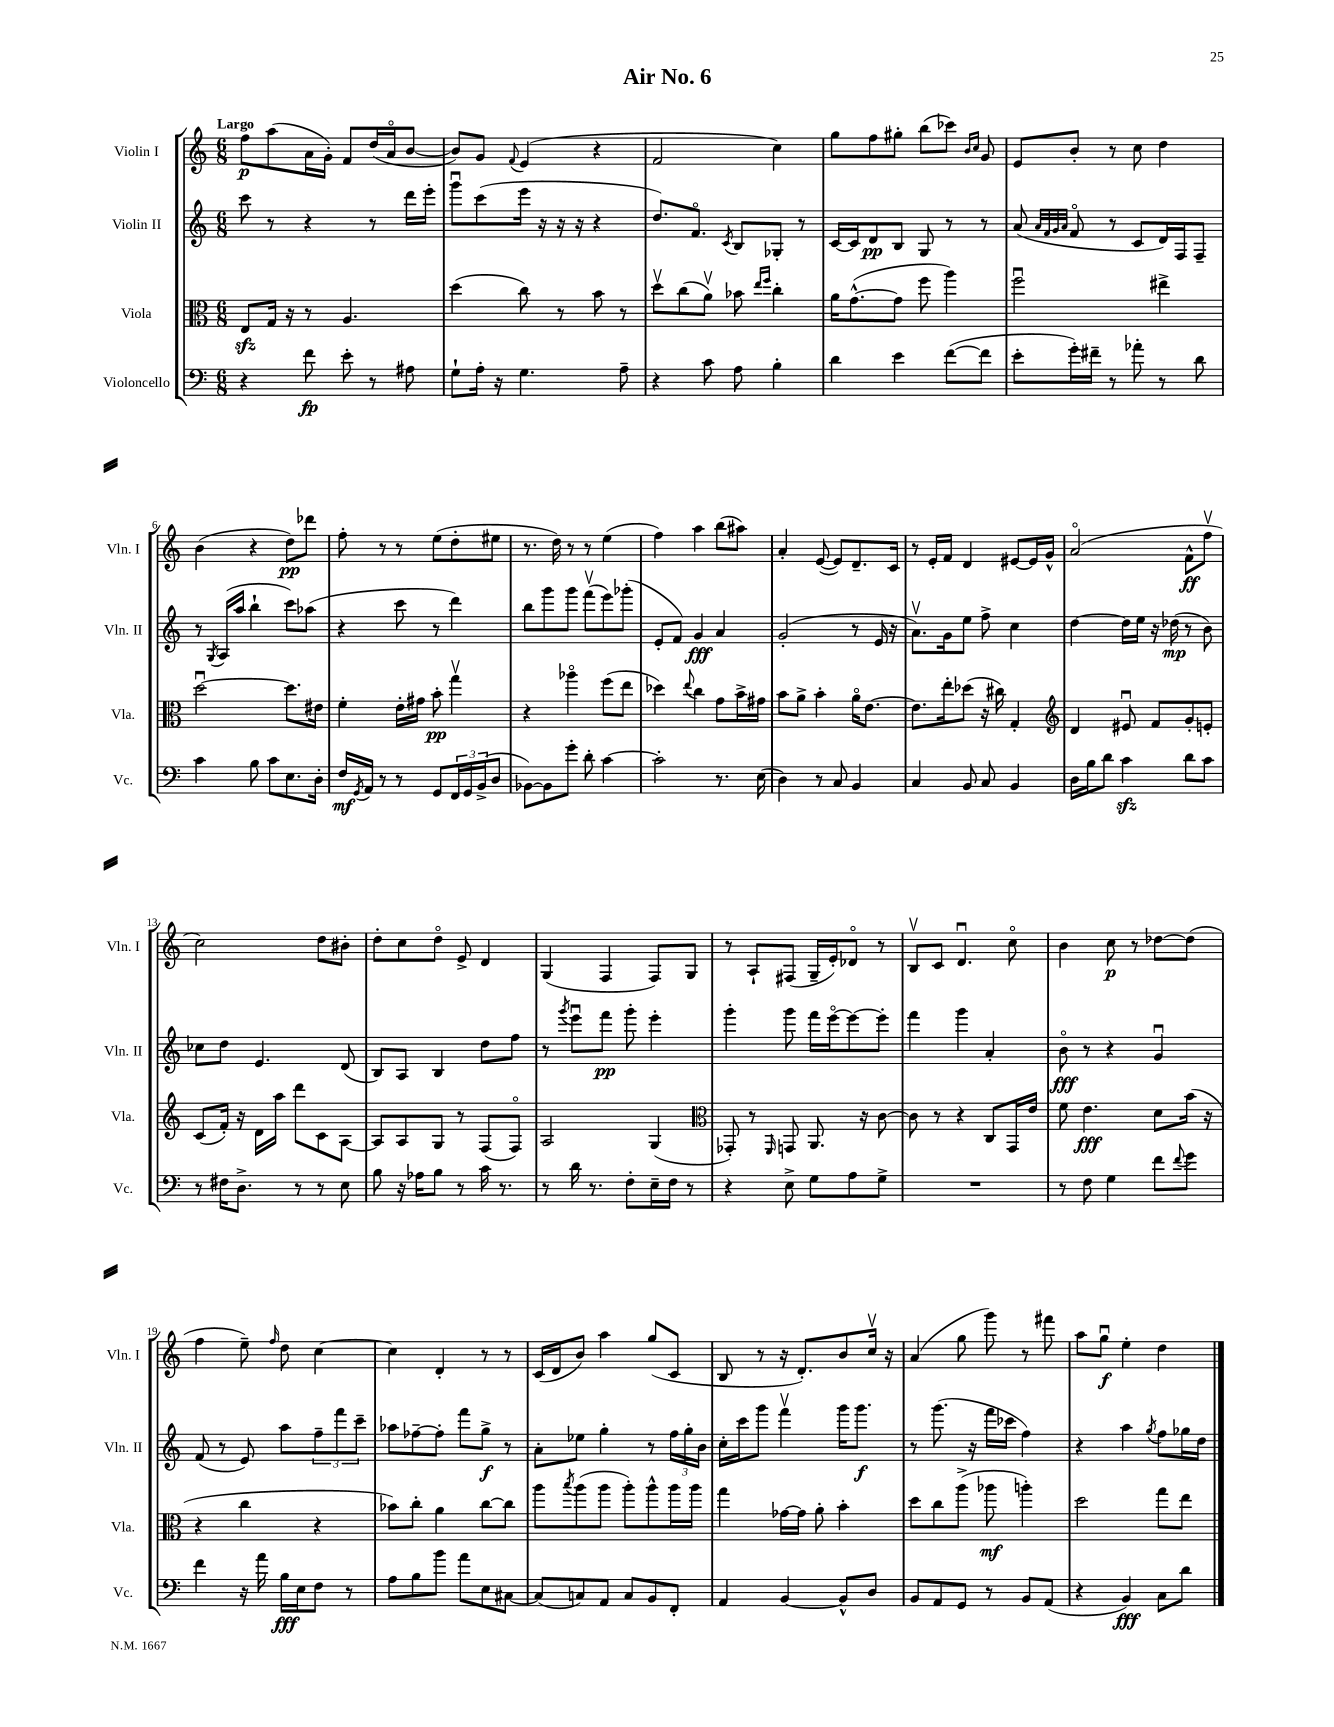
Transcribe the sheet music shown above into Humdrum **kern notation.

**kern	**kern	**kern	**kern
*staff4	*staff3	*staff2	*staff1
*clefF4	*clefC3	*clefG2	*clefG2
*k[]	*k[]	*k[]	*k[]
*M6/8	*M6/8	*M6/8	*M6/8
4r	8E	8ccc	8ff
.	16G	8r	(8aa
.	16r	.	.
8f	8r	4r	16a
.	.	.	16g')
8e'	4.A	.	8f
8r	.	8r	(16dd
.	.	.	16ao
8A#	.	16ddd	[8b
.	.	16eee'	.
=	=	=	=
8G`	(4dd	8gggu	8b])
16A'	.	(8ccc	8g
16r	.	.	.
.	.	.	8qqf
4.G	8cc)	16eee	(4e
.	.	16r	.
.	8r	16r	.
.	.	16r	.
.	8b	4r	4r
8A~	8r	.	.
=	=	=	=
4r	8ddv	8.dd)	2f
.	(8cc	.	.
.	.	8.fo	.
8c	8av)	.	.
.	.	8qc	.
8A	8b-	8B	.
.	16qqee	.	.
.	16qqff	.	.
4B'	4cc'	8G-'	4cc)
.	.	8r	.
=	=	=	=
4d	16a	[16c	8gg
.	([8.g^^	16c]	.
.	.	8d	8ff
4e	8g]	8B	8gg#'
.	8ff	8G	(8bb
([8f	4aa)	8r	8ccc-)
.	.	.	16qqb
.	.	.	16qqcc
8f]	.	8r	8g
=	=	=	=
8e'	2ffu	(8a	8e
.	.	32qqa	.
.	.	32qqf	.
.	.	32qqg	.
.	.	32qqa	.
16g')	.	8fo	8b'
16f#~	.	.	.
8r	.	8r	8r
8a-'	.	8c	8cc
8r	4ee#^	16d)	4dd
.	.	16F	.
8d	.	8F~	.
=	=	=	=
4c	[2ddu	8r	(4b
.	.	8qG	.
.	.	(16A	.
.	.	16aa	.
8B	.	4bb`	4r
8c	.	.	.
8.E	8.dd]	8ccc)	8dd)
.	.	(8aa-	8ddd-
16D'	16e#	.	.
=	=	=	=
16F	4f'	4r	8ff'
8qGG	.	.	.
16AA	.	.	.
8r	.	.	8r
8r	16e'	8ccc	8r
.	16g#	.	.
8GG	8b'	8r	(8ee
24FF	4ggv	4ddd)	8dd'
24GG	.	.	.
(24BB^	.	.	.
8D	.	.	8ee#
=	=	=	=
[8BB-)	4r	8bb	8.r
8BB-]	.	8ggg	.
.	.	.	16dd)
8g'	4aa-o	8ggg	8r
8d'	.	(8fffv	8r
[4c	(8ff	8eee)	(4ee
.	8ee	(8ggg-'	.
=	=	=	=
2c']	4dd-)	8e'	4ff)
.	.	8f)	.
.	8qqee	.	.
.	4cc	4g	4aa
8.r	8g	4a	(8bb
.	16b^	.	8aa#)
(16E	16g#	.	.
=	=	=	=
4D)	8b	(2g'	4a'
.	8a^	.	.
8r	4b'	.	([8e
8C	.	.	8e])
4BB	16ao	8r	8.d~
.	[8.e	.	.
.	.	16e	.
.	.	16r	16c
=	=	=	=
4C	8.e]	8.av)	8r
.	.	.	16e'
.	16ee'	16g	16f
8BB	(8dd-	8ee	4d
8C	16r	8ff^	.
.	16cc#)	.	.
4BB	4G'	4cc	[8e#
.	.	.	16e#]
.	.	.	16g^^
=	=	=	=
*	*clefG2	*	*
16D	4d	[4dd	(2ao
16B	.	.	.
8d	.	.	.
4c	8e#u	16dd]	.
.	.	16ee	.
.	8f	16r	.
.	.	(16dd-	.
8d	8g'	8r	8f^^
8c	8e'	8b)	8ffv
=	=	=	=
8r	(8c	8cc-	2cc)
16F#	16f')	8dd	.
8.D^	16r	.	.
.	16d	4.e	.
.	16aa	.	.
8r	8ddd	.	.
8r	8c	.	8dd
8E	[8A	(8d	8b#'
=	=	=	=
8B	8A]	8B)	8dd'
16r	8A	8A	8cc
16A-	.	.	.
8B	8G	4B	8ddo
8r	8r	.	8e^
16c	(8F	8dd	4d
8.r	.	.	.
.	8Fo)	8ff	.
=	=	=	=
8r	2A	8r	(4G
.	.	8qggg	.
16d	.	8eeeu	.
8.r	.	.	.
.	.	8fff	4F
8F'	.	8ggg'	.
16E~	(4G	4eee'	8F)
16F	.	.	.
8r	.	.	8G
=	=	=	=
*	*clefC3	*	*
4r	8GG-')	4ggg'	8r
.	8r	.	8A`
.	16qqFF	.	.
8E^	8GG	8ggg	(8F#
8G	8.AA	16fff	16G~
.	.	[16eeeo	16e')
8A	.	8eee_	8d-o
.	16r	.	.
8G^	[8c	8eee']	8r
=	=	=	=
2.r	8c]	4fff	8Bv
.	8r	.	8c
.	4r	4ggg	4.du
.	8C	4a'	.
.	16GG	.	8cco
.	16e	.	.
=	=	=	=
8r	8f	8bo	4b
8F	4.e	8r	.
4G	.	4r	8cc
.	.	.	8r
8f	8d	4gu	[8dd-
8qqf	.	.	.
8g	(16b	.	(8dd-]
.	16r	.	.
=	=	=	=
4f	4r	(8f	4ff
.	.	8r	.
16r	4cc	8e)	8ee~)
16a	.	.	.
.	.	.	16qqff
16B	.	8aa	8dd
16E	.	.	.
8F	4r	12ff~	[4cc
.	.	12fff	.
8r	.	.	.
.	.	12ccc~	.
=	=	=	=
8A	8b-)	8aa-	4cc]
8B	8cc'	[8ff-~	.
8b	4a	8ff-']	4d'
8a	.	8fff	.
8E	[8cc	8gg^	8r
[8C#	8cc]	8r	8r
=	=	=	=
(8C#]	8aa	8a'	(16c
.	.	.	16d
.	8qbb	.	.
8C)	(8aa	8ee-	8b)
8AA	8aa	4gg'	4aa
8C	8aa')	.	.
8BB	8aa^^	8r	(8gg
8FF'	16aa	24ff	8c
.	.	24gg'	.
.	16aa	.	.
.	.	24b	.
=	=	=	=
4AA	4gg	16cc'	8B
.	.	16ccc	.
.	.	8ggg	8r
[4BB	[16g-	4fffv	16r
.	16g-]	.	8.d')
.	8a'	.	.
8BB^^]	4b'	16ggg	8b
.	.	8.ggg	.
8D	.	.	16ccv
.	.	.	16r
=	=	=	=
8BB	8dd	8r	(4a
8AA	8cc	(8.ggg	.
8GG	(8aa^	.	8gg
.	.	16r	.
8r	8aa-	16fff	8ggg)
.	.	16ccc-	.
8BB	4aa')	4ff)	8r
(8AA	.	.	8fff#
=	=	=	=
4r	2dd	4r	8aa
.	.	.	8ggu
4BB)	.	4aa	4ee'
.	.	8qgg	.
8C	8gg	8ff	4dd
8d	8ee	16gg-	.
.	.	16dd	.
==	==	==	==
*-	*-	*-	*-
